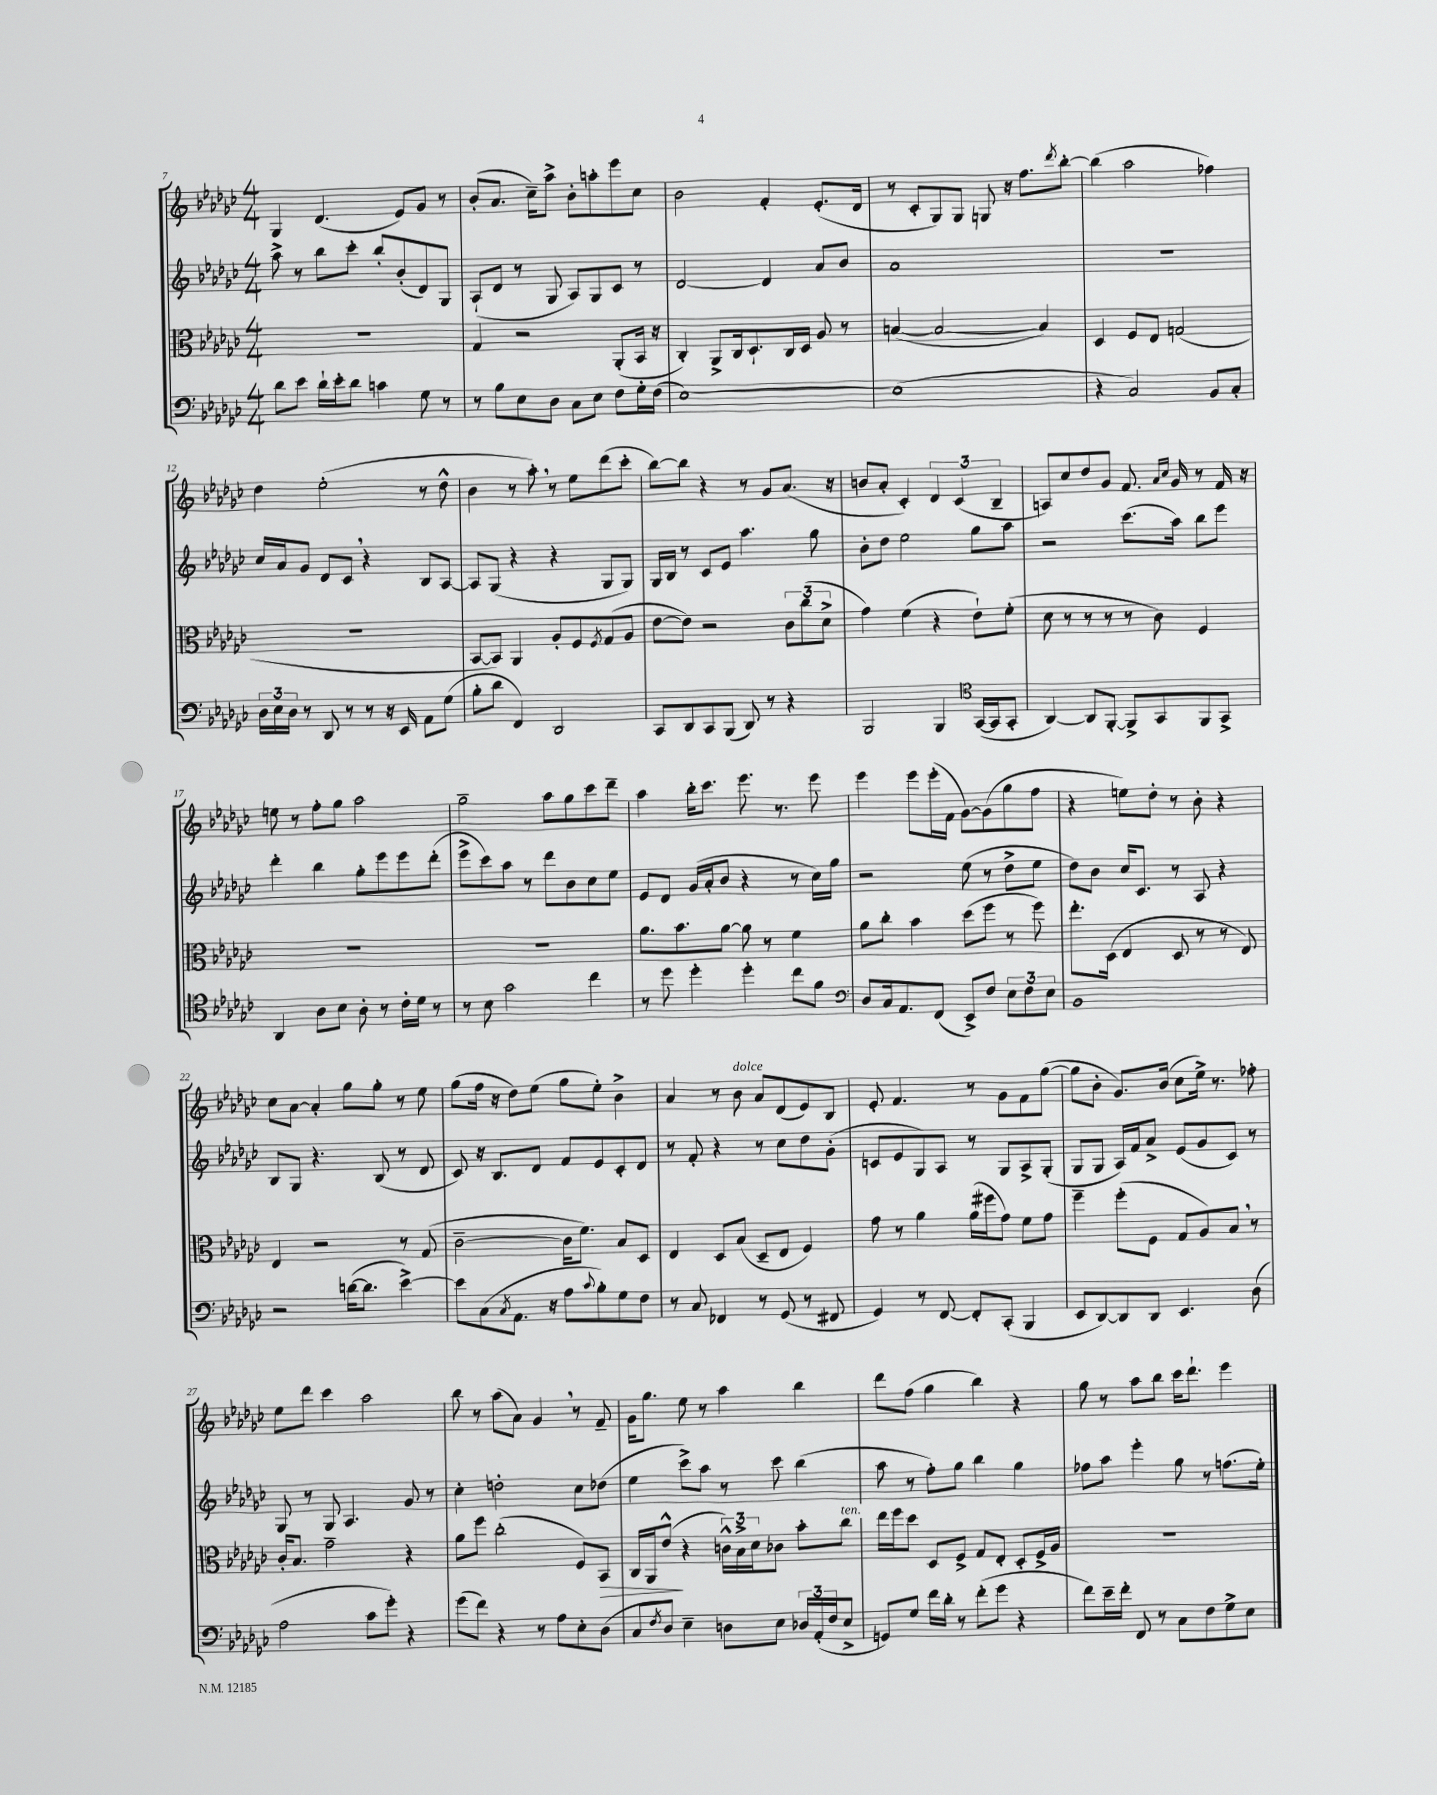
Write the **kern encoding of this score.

**kern	**kern	**kern	**kern
*staff4	*staff3	*staff2	*staff1
*clefF4	*clefC3	*clefG2	*clefG2
*k[b-e-a-d-g-c-]	*k[b-e-a-d-g-c-]	*k[b-e-a-d-g-c-]	*k[b-e-a-d-g-c-]
*M4/4	*M4/4	*M4/4	*M4/4
8d-	1r	8aa-^	4G-
8e-	.	8r	.
16d-`	.	8bb-	(4.d-
16e-'	.	.	.
8d-	.	8ccc-'	.
4c	.	8bb-'	.
.	.	(8b-'	8e-)
8G-	.	8d-)	8g-
8r	.	8G-	8r
=	=	=	=
8r	4G-	(8A-`	(8b-'
8B-	.	8d-	8.a-
8E-	2r	8r	.
.	.	.	16cc-~)
8D-	.	8G-	8aa-^
8C-	.	8A-)	8b-'
8E-	.	8G-	8aa'
8F	(8AA-'	8c-	8eee-
16G-'	16BB-	8r	8cc-
(16F	16r	.	.
=	=	=	=
[1E-)	4C-')	[2d-	2b-
.	8AA-^	.	.
.	16C-	.	.
.	8.D-`	.	.
.	.	4d-]	4f'
.	16C-	.	.
.	16D-	.	.
.	8A-	8a-	(8.e-'
.	8r	8b-	.
.	.	.	16d-
=	=	=	=
(1E-]	([4B	1a-	8r
.	.	.	8c-'
.	2B_	.	8G-)
.	.	.	8G-
.	.	.	8G
.	.	.	16r
.	.	.	8.ff
.	4B])	.	.
.	.	.	8qddd-
.	.	.	[8bb-'
=	=	=	=
4r	4D-	1r	(4bb-]
2C-)	8F	.	2aa-
.	8E-	.	.
.	(2G	.	.
8BB-	.	.	4ff-)
8C-'	.	.	.
=	=	=	=
24D-	1r	16cc-	4dd-
24E-	.	.	.
.	.	16a-	.
24D-	.	.	.
8r	.	8g-	.
8DD-	.	8d-	(2ee-'
8r	.	8c-	.
8r	.	4r	.
16r	.	.	.
16EE-	.	.	.
8AA-	.	8B-	8r
(8G-	.	[8A-	8dd-^^
=	=	=	=
8B-'	[8BB-	8A-]	4b-
8d-	8BB-])	(8G-	.
4FF)	4AA-	4r	8r
.	.	.	8aa-')
2DD-	8A-'	4r	8r
.	8F	.	8ee-
.	8qF	.	.
.	(8G-	8G-	(8ddd-
.	8A-	8G-)	8ccc-'
=	=	=	=
8CC-	[8e-	16G-	[8bb-)
.	.	16B-	.
8DD-	8e-])	8r	8bb-]
8CC-	2r	8c-	4r
(8BBB-	.	8e-	.
8DD-)	.	4.aa-	8r
8r	.	.	8g-
4r	12c-	.	(8.a-
.	(12cc-	.	.
.	.	8gg-	.
.	12d-^	.	.
.	.	.	16r
=	=	=	=
2BBB-	4g-)	8b-'	8b
.	.	8dd-	8a-'
.	(4f	2ee-	4c-')
4BBB-	4r	.	6d-
.	.	.	(6c-
*clefC4	*	*	*
([16GG-	8e-`)	8gg-	.
16GG-]	.	.	.
.	.	.	6B-~
8GG-'	(8f'	8aa-	.
=	=	=	=
[4AA-)	8d-	2r	8A)
.	8r	.	8cc-
8AA-]	8r	.	8dd-
[8FF'	8r	.	8g-
8FF^]	8r	(8.ccc-	8.f
8GG-	8c-)	.	.
.	.	.	16qqa-
.	.	.	16qqcc-
.	.	16aa-)	16g-
8FF	4F	8bb-	8r
8GG-^	.	8eee-	16f
.	.	.	16r
=	=	=	=
4AA-	1r	4ddd-'	8ee
.	.	.	8r
8A-	.	4bb-	8ff'
8B-	.	.	8gg-
8A-'	.	8gg-'	2aa-
8r	.	8eee-	.
16c-'	.	8eee-	.
16d-	.	.	.
8r	.	(8ddd-'	.
=	=	=	=
8r	1r	8eee-^	2gg-~
8B-	.	8ccc-)	.
2g-	.	8aa-	.
.	.	8r	.
.	.	8ddd-	8aa-
.	.	8b-	8gg-
4cc-	.	8cc-	8ccc-
.	.	8ee-	8ddd-~
=	=	=	=
8r	8.a-	8e-	4aa-
8dd-	.	8d-	.
.	8.b-	.	.
4dd-'	.	(16g-	16bb-'
.	.	16a-'	8.ccc-
.	[8a-	8b-	.
4dd-'	8a-]	4r	8.eee-
.	8r	.	.
.	.	.	8.r
8cc-	4f	8r	.
8f	.	16cc-)	8eee-
.	.	16gg-	.
=	=	=	=
*clefF4	*	*	*
8D-	8a-	2r	4eee-
16C-	8cc-'	.	.
8.AA-	.	.	.
.	4b-	.	8eee-
(8FF	.	.	(16eee-'
.	.	.	16f
8EE-^)	(8dd-	(8ee-	[8g-)
8F	8ff	8r	(8g-]
12E-	8r	8dd-^	8gg-
12F	.	.	.
.	8ff)	8ee-	8ff
12E-	.	.	.
=	=	=	=
1BB-	8.ee-'	8dd-)	4r
.	.	8b-	.
.	(16D-	.	.
.	4E-	16cc-	8ee)
.	.	8.c-	.
.	.	.	8dd-'
.	8D-	8r	8r
.	8r	8A-	8b-'
.	8r	4r	4r
.	8E-)	.	.
=	=	=	=
2r	4E-	8B-	8cc-
.	.	8G-	[8a-
.	2r	4.r	4a-']
([16d	.	.	8gg-
8.d]	.	.	.
.	.	(8B-	8gg-'
[4e-^)	8r	8r	8r
.	(8G-	8d-	8ee-
=	=	=	=
8e-]	[2c-~	8c-)	(8gg-
(8C-	.	16r	16ff
.	.	8.B-	16r
8qC-	.	.	.
8.AA-	.	.	8dd-)
.	.	8d-	(8ee-
16r	.	.	.
8A-	16c-]	8f	8gg-
.	8.f)	.	.
8qqc-	.	.	.
8B-')	.	8e-	8ee-')
8G-	8B-	8c-'	4b-^
8F	8D-	8d-	.
=	=	=	=
8r	4E-	8r	4a-
8C-	.	8f'	.
4FF-	8D-	4r	8r
.	(8B-	.	8b-
8r	8D-~	8r	8a-
(8GG-	8E-	8cc-	(8d-
8r	4F)	8dd-	8e-)
8FF#	.	(8g-'	8B-
=	=	=	=
4GG-)	8g-	8c	8e-'
.	8r	8e-	4.f
8r	4a-	8G-)	.
[8FF	.	8A-	.
8FF']	(16a-	8r	8r
.	16ff#	.	.
(8CC-'	8g-)	8G-	8g-
4BBB-	8f	8A-^	8f
.	8g-	(8G-'	([8gg-
=	=	=	=
8EE-	4ff~	8G-	8gg-]
[8DD-)	.	8G-	8b-'
8DD-]	(8ff'	16A-)	8.g-)
.	.	16f	.
8DD-	8F	8a-^	.
.	.	.	(16b-
4.EE-	8G-	(8e-	8cc-
.	8A-)	8g-	16ee-^)
.	.	.	8.r
.	8B-	8c-)	.
(8D-	8r	8r	8ff-'
=	=	=	=
2A-	16c-'	8G-	8ee-
.	8.B-	.	.
.	.	8r	8ddd-
.	2g-~	8G-	4ccc-
.	.	4.A-	.
8c-	.	.	2aa-
8g-')	.	.	.
4r	4r	8g-	.
.	.	8r	.
=	=	=	=
(8g-	8a-	4cc-'	8bb-
8f)	8ff	.	8r
4r	(2cc-'	2dd'	(8aa-
.	.	.	8a-)
8r	.	.	4g-
8A-	.	.	.
8E-'	8F)	8cc-	8r
(8D-	8BB-	(8dd-	8f~
=	=	=	=
8C-	16C-	4ee-	16g-
.	16AA-	.	8.gg-
8qF	.	.	.
8D-)	(8e-^^	.	.
4E-~	4r	8ccc-^)	8ee-
.	.	8aa-	8r
8D	24c^^)	8r	4aa-
.	24B-^	.	.
.	24d-	.	.
8E-	8c-	8ccc-	.
24D-	8b-'	(4bb-	4bb-
(24AA-'	.	.	.
24F	.	.	.
8E-^	8cc-	.	.
=	=	=	=
8GG)	16ee-	8aa-	8ddd-
.	16ff	.	.
8G-	8dd-	8r	(8ff
16f	8D-	8ff')	4gg-
16d-'	.	.	.
8r	8F^	8gg-	.
(8f'	8G-	4bb-	4bb-)
8g-	8E-'	.	.
4r	8D-'	4gg-	4r
.	16F^	.	.
.	16A-	.	.
=	=	=	=
8f)	1r	8ff-	8gg-
16e-~	.	8aa-	8r
16f'	.	.	.
8FF	.	4eee-'	8aa-
8r	.	.	8bb-
8C-	.	8gg-	16ccc-
.	.	.	8.ddd-`
8F	.	8r	.
8G-^	.	(8.ff	4eee-
8E-	.	.	.
.	.	16ee-')	.
==	==	==	==
*-	*-	*-	*-
